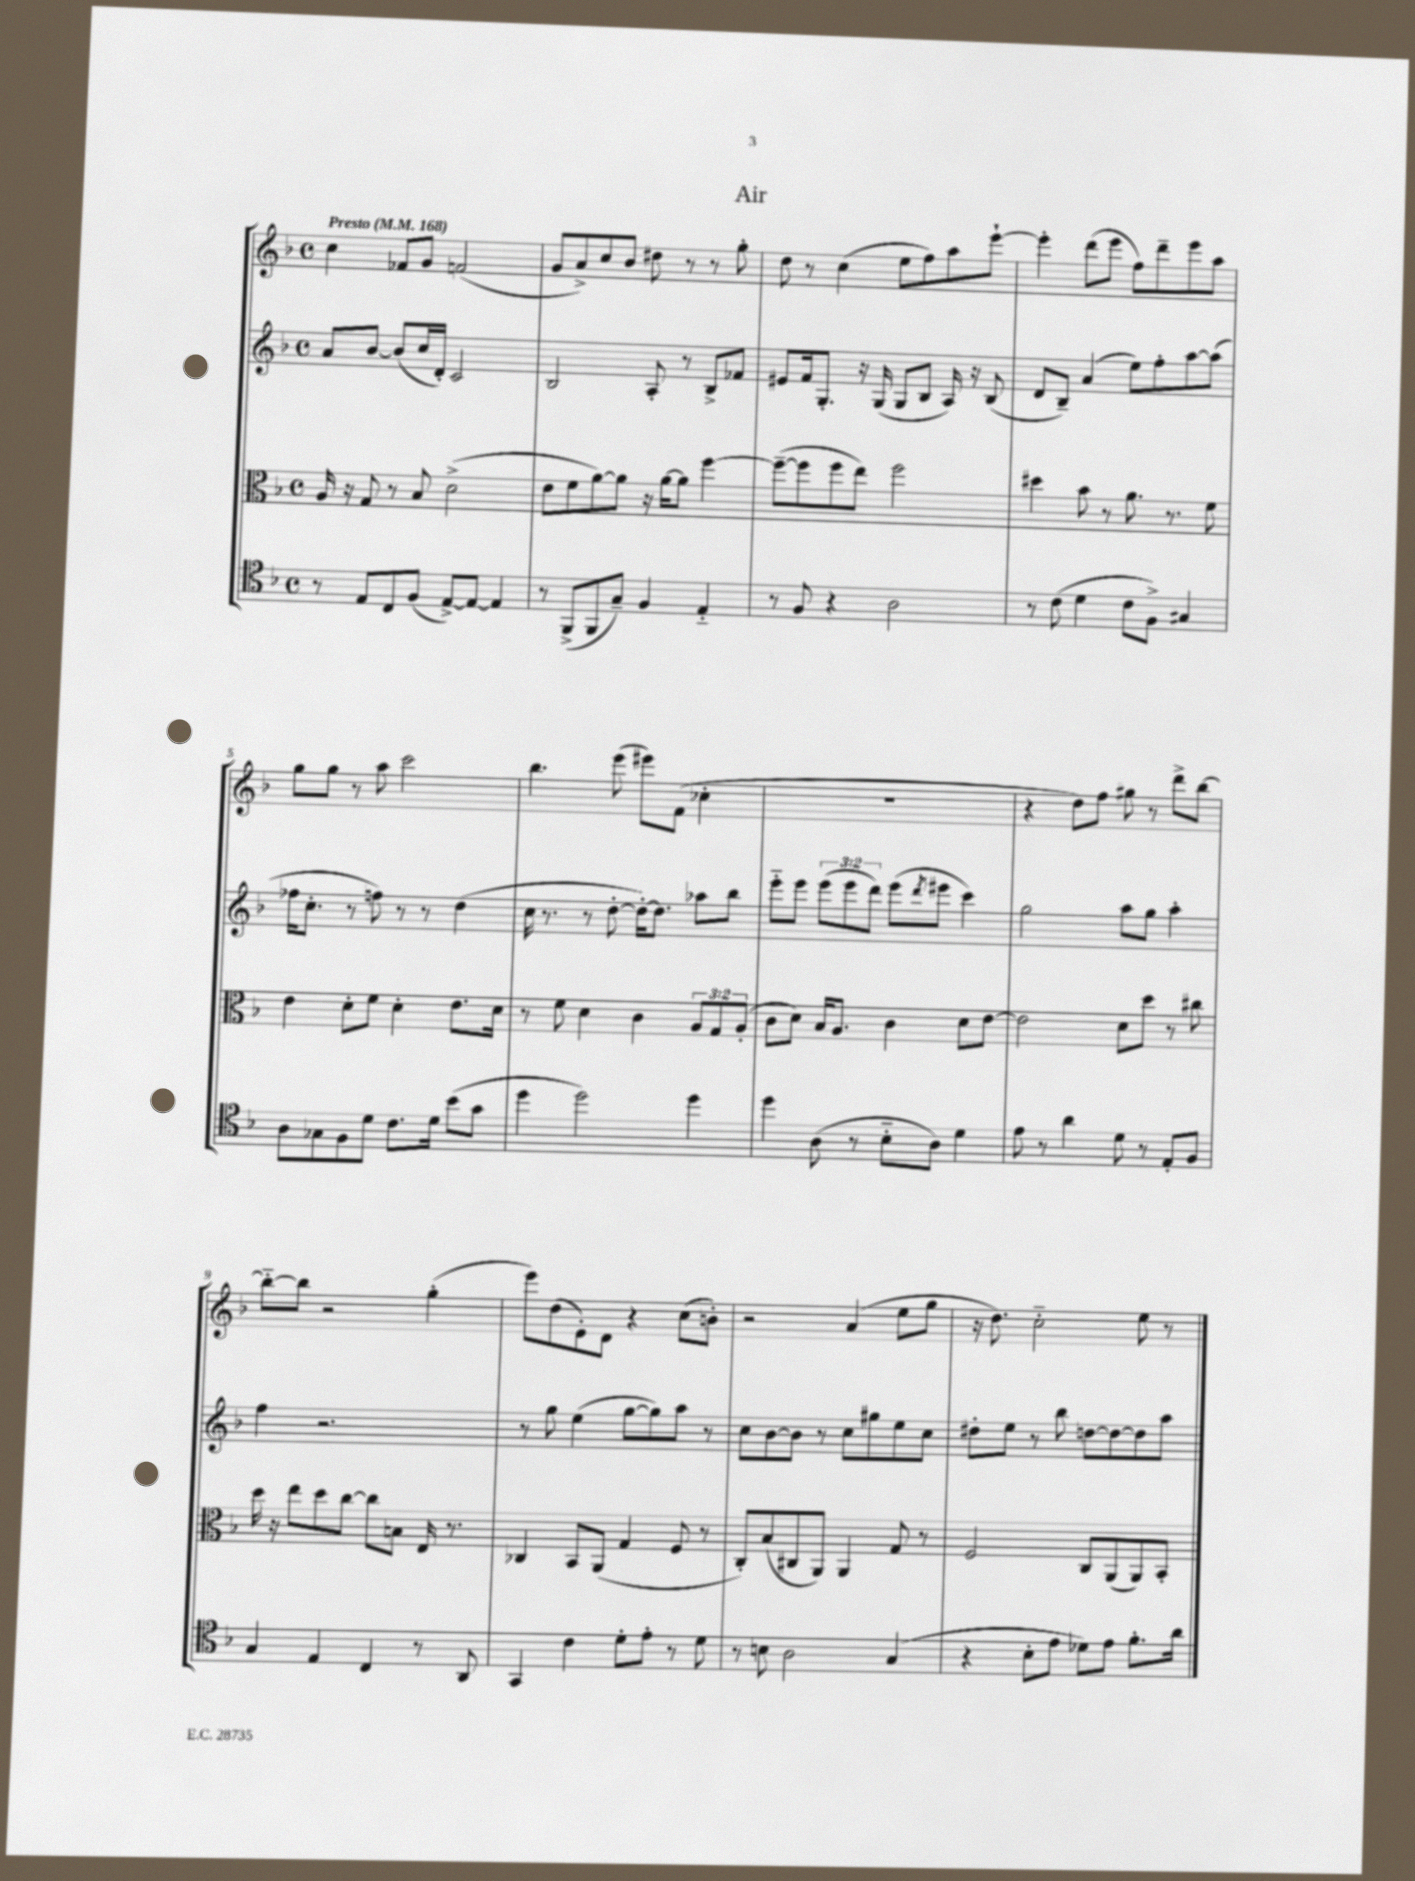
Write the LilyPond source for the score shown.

\header { title = "Air" }
<<
\new StaffGroup <<
\new Staff = "s0" {
    \clef treble \key f \major \defaultTimeSignature \time 4/4 \tempo "Presto" 4 = 168
    c''4 fes'8 g'8 f'2( |
    g'8 a'8->) c''8 bes'8 dis''8 r8 r8 g''8-. |
    d''8 r8 c''4( e''8 f''8) a''8 e'''8~-! |
    e'''4-. d'''8( e'''8 f''8) d'''8-- e'''8 a''8 |
    g''8 g''8 r8 a''8 c'''2 |
    bes''4. e'''8( eis'''8) f'8( ces''4-. |
    R1 |
    r4 d''8) f''8 gis''8 r8 d'''8-> bes''8~ |
    bes''8~-_ bes''8 r2 g''4-.( |
    e'''8) d''8( e'8-.) d'8 r4 c''8( b'8-.) |
    r2 a'4( e''8 g''8 |
    r16 d''8.) c''2-_ e''8 r8 \bar "|." |
}
\new Staff = "s1" {
    \clef treble \key f \major \defaultTimeSignature \time 4/4 \override Staff.TupletNumber.text = #tuplet-number::calc-fraction-text
    a'8 bes'8~ bes'8( c''16 d'16-.) c'2 |
    bes2 a8-. r8 bes8-> fes'8 |
    eis'8 f'16 g8.-. r16 g16( g8 bes8 a16) r16 bes8( |
    d'8 bes8--) a'4( e''8) f''8-. a''8~ a''8( |
    fes''16 c''8.-. r8 f''8) r8 r8 d''4( |
    c''16 r8. r8 d''8~-. d''16~-.) d''8. aes''8 bes''8 |
    e'''8-_ e'''8 \tuplet 3/2 { e'''8( e'''8 d'''8) } e'''8( \acciaccatura { d'''8 } eis'''8 c'''4) |
    g''2 a''8 g''8 a''4-. |
    f''4 r2. |
    r8 g''8 e''4( g''8~ g''8) a''8 r8 |
    c''8 bes'8~ bes'8 r8 c''8 gis''8 e''8 c''8 |
    dis''8-. e''8 r8 bes''8 d''8~ d''8~ d''8 a''8 \bar "|." |
}
\new Staff = "s2" {
    \clef alto \key f \major \defaultTimeSignature \time 4/4 \override Staff.TupletNumber.text = #tuplet-number::calc-fraction-text
    a16 r16 g8 r8 bes8 d'2->( |
    e'8 f'8 a'8~) a'8 r16 a'16~ a'8 f''4~ |
    f''8~--( f''8 f''8 e''8) f''2 |
    dis''4 bes'8 r8 a'8. r8. f'8 |
    e'4 d'8-. f'8 d'4-. e'8. d'16 |
    r8 f'8 d'4 c'4 \tuplet 3/2 { a8 g8 a8-.( } |
    c'8 d'8) bes16 a8. c'4 d'8 e'8~ |
    e'2 d'8 d''8 r8 cis''8 |
    d''16 r16 e''8 d''8 c''8~ c''8 b8 e16 r8. |
    ces4 bes,8 a,8( g4 f8 r8 |
    c8-.) bes8( cis8 a,8) a,4 g8 r8 |
    f2 c8 a,8( a,8) bes,8-. \bar "|." |
}
\new Staff = "s3" {
    \clef tenor \key f \major \defaultTimeSignature \time 4/4
    r8 e8 c8 f8( e8~->) e8~ e4 |
    r8 f,8->( f,8 g8--) f4 e4-_ |
    r8 f8 r4 a2 |
    r8 c'8( d'4 c'8 f8->) gis4 |
    a8 ges8 f8 d'8 c'8. d'16 bes'8( g'8 |
    d''4 d''2) d''4 |
    d''4 a8( r8 bes8-_ a8) d'4 |
    e'8 r8 a'4 d'8 r8 e8-. f8 |
    g4 e4 c4 r8 a,8 |
    g,4 c'4 d'8-. e'8-. r8 d'8 |
    r8 b8 a2 g4( |
    r4 bes8-. e'8 des'8) e'8 f'8.-. a'16 \bar "|." |
}
>>
>>
